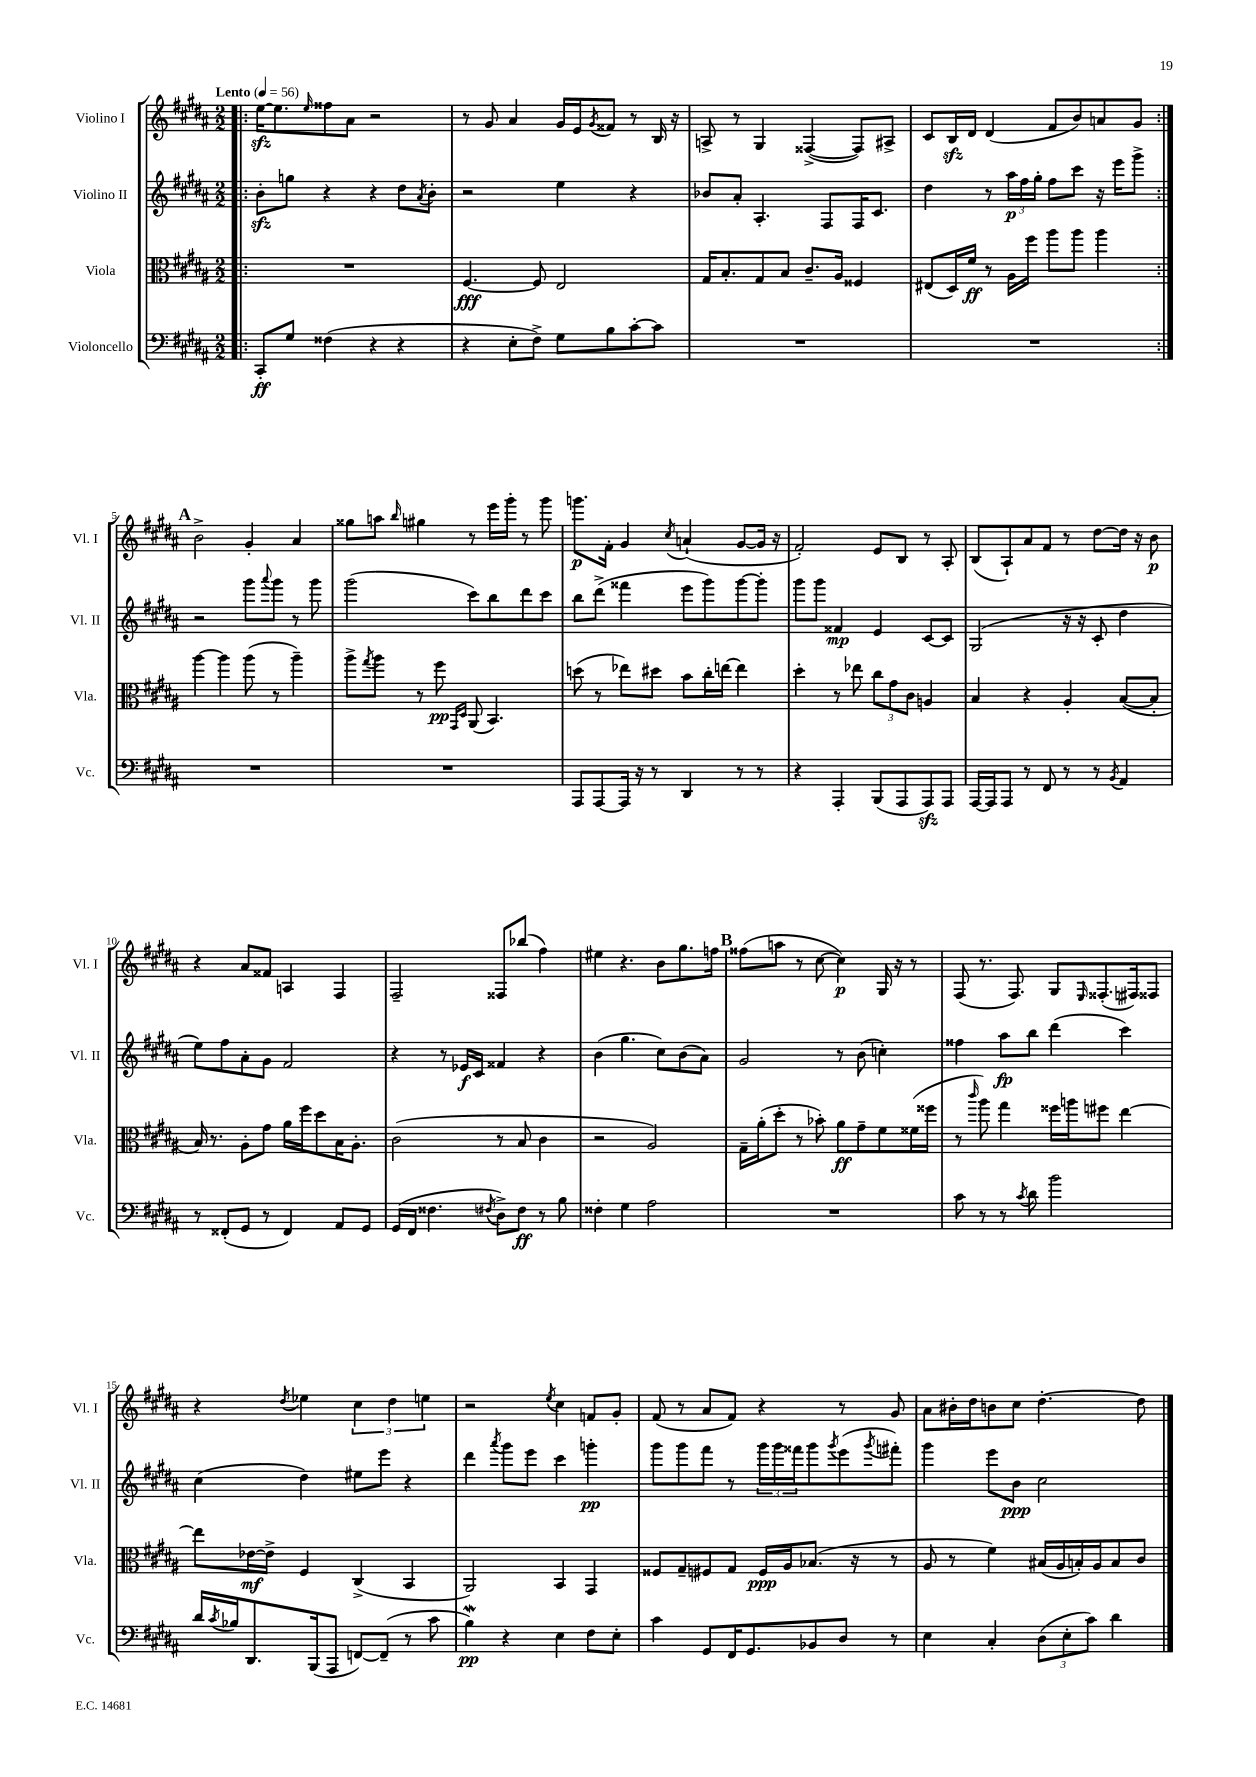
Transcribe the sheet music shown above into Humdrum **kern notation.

**kern	**kern	**kern	**kern
*staff4	*staff3	*staff2	*staff1
*clefF4	*clefC3	*clefG2	*clefG2
*k[f#c#g#d#a#]	*k[f#c#g#d#a#]	*k[f#c#g#d#a#]	*k[f#c#g#d#a#]
*M2/2	*M2/2	*M2/2	*M2/2
*MM56	*MM56	*MM56	*MM56
=!|:	=!|:	=!|:	=!|:
8CC#'	1r	8b'	[16ee
.	.	.	8.ee]
8G#	.	8gg	.
.	.	.	16qqee
(4F##	.	4r	8ff##
.	.	.	8a#
4r	.	4r	2r
4r	.	8dd#	.
.	.	8qa#	.
.	.	8b'	.
=	=	=	=
4r	[4.F#	2r	8r
.	.	.	8g#
8E'	.	.	4a#
8F#^)	8F#]	.	.
8G#	2E	4ee	16g#
.	.	.	16e
.	.	.	8qg#
8B	.	.	8f##
[8c#'	.	4r	8r
8c#]	.	.	16B
.	.	.	16r
=	=	=	=
1r	16G#	8b-	8A^
.	8.B'	.	.
.	.	8a#'	8r
.	8G#	4.A#'	4G#
.	8B	.	.
.	8.c#~	.	([4F##^
.	.	8F#	.
.	16A#	.	.
.	4F##	16F#	8F##])
.	.	8.c#	.
.	.	.	8A#^
=	=	=	=
1r	(8E#	4dd#	8c#
.	16D#)	.	16B
.	16f#	.	16d#
.	8r	8r	(4d#
.	16A#	24aa#	.
.	.	24ff#	.
.	16ff#	.	.
.	.	24gg#'	.
.	8aa#	8ff#	8f#
.	8aa#	8ccc#	8b)
.	4aa#	16r	8a
.	.	16eee	.
.	.	8ggg#^	8g#
=:|!	=:|!	=:|!	=:|!
1r	[4aa#	2r	2b^
.	4aa#]	.	.
.	(8aa#	8ggg#	4g#'
.	.	8qqaaa#	.
.	8r	8ggg#	.
.	4aa#~)	8r	4a#
.	.	8ggg#	.
=	=	=	=
1r	8aa#^	(2ggg#	8gg##
.	8qgg#	.	.
.	8aa#	.	8aa
.	.	.	16qqbb
.	8r	.	4gg#
.	8ff#	.	.
.	16qqGG#	.	.
.	16qqD#	.	.
.	(8AA#	8ccc#)	8r
.	4.BB)	8bb	16eee
.	.	.	16ggg#'
.	.	8ddd#	8r
.	.	8ccc#	8ggg#
=	=	=	=
8AAA#	(8dd	8bb	8.ggg
[8AAA#	8r	(8ddd#^	.
.	.	.	16f#'
16AAA#]	8ee-)	4fff##	4g#
16r	.	.	.
8r	8dd#	.	.
.	.	.	8qcc#
4DD#	8b	8eee	(4a`
.	16cc#'	8ggg#)	.
.	[16ee	.	.
8r	4ee]	[8ggg#	[8g#
8r	.	8ggg#']	16g#]
.	.	.	16r
=	=	=	=
4r	4dd#'	8ggg#	2f#')
.	.	8ggg#	.
4AAA#'	8r	4f##	.
.	8ee-	.	.
(8BBB	12cc#	4e	8e
.	12g#	.	.
8AAA#	.	.	8B
.	12c#	.	.
8AAA#)	4A	[8c#	8r
8AAA#	.	8c#]	8A#'
=	=	=	=
[16AAA#	4B	(2G#	(8B
16AAA#]	.	.	.
8AAA#	.	.	8A#`)
8r	4r	.	8a#
8FF#	.	.	8f#
8r	4A#'	16r	8r
.	.	16r	.
8r	.	8c#'	[8dd#
8qBB	.	.	.
4AA#	([8B	4dd#	16dd#]
.	.	.	16r
.	8B']	.	8b
=	=	=	=
8r	16B)	8ee)	4r
.	8.r	.	.
(8FF##'	.	8ff#	.
8GG#	8A#'	8a#'	8a#
8r	8g#	8g#	8f##
4FF##)	16a#	2f#	4A
.	16ff#	.	.
.	8dd#	.	.
8AA#	16B	.	4F#
.	8.A#'	.	.
8GG#	.	.	.
=	=	=	=
(16GG#	(2c#	4r	2F#~
16FF#	.	.	.
4.F##	.	.	.
.	.	8r	.
.	.	16e-	.
.	.	16c#	.
8qF#	.	.	.
8D#^)	8r	4f##	8F##
8F#	8B	.	(8bb-
8r	4c#	4r	4ff#)
8B	.	.	.
=	=	=	=
4F##'	2r	(4b	4ee#
4G#	.	4.gg#	4.r
2A#	2A#)	.	.
.	.	8cc#)	8b
.	.	(8b	8.gg#
.	.	8a#)	.
.	.	.	16ff
=	=	=	=
1r	16G#~	2g#	(8ff##
.	(16a#'	.	.
.	8dd#'	.	8aa
.	8r	.	8r
.	8b-')	.	[8cc#
.	8a#	8r	4cc#])
.	8g#~	(8b	.
.	8f#	4cc')	16G#
.	.	.	16r
.	(16f##	.	8r
.	16ff##	.	.
=	=	=	=
8c#	8r	4ff##	(8F#
.	16qqccc#	.	.
8r	8aa#)	.	8.r
8r	4gg#	8aa#	.
.	.	.	8.F#)
8qc#	.	.	.
8d#	.	8bb	.
2b	16ff##	(4ddd#	8G#
.	16aa	.	.
.	.	.	16qqE
.	8ff#	.	(8.F##'
.	[4ee	4ccc#)	.
.	.	.	16F#)
.	.	.	8F##
=	=	=	=
16d#	8ee]	(4cc#	4r
8qc#	.	.	.
16B-	.	.	.
8.DD#	[16e-	.	.
.	16e-^]	.	.
.	.	.	8qdd#
.	4F#	4dd#)	4ee-
(16BBB	.	.	.
8AAA#	.	.	.
[8FF)	(4C#^	8ee#	6cc#
(8FF~]	.	8eee	.
.	.	.	6dd#
8r	4BB	4r	.
.	.	.	6ee
8c#	.	.	.
=	=	=	=
4B)	2AA#)	4ddd#	2r
.	.	8qaaa#	.
4r	.	8ggg#	.
.	.	8eee	.
.	.	.	8qee
4E	4BB	4ccc#	4cc#
8F#	4GG#	4ggg'	8f
8E'	.	.	8g#'
=	=	=	=
4c#	8F##	8ggg#	(8f#
.	8G#~	8ggg#	8r
8GG#	8F#	8fff#	8a#
16FF#	8G#	8r	8f#)
8.GG#	.	.	.
.	16F#	24ggg#	4r
.	.	24ggg#	.
.	16A#	.	.
.	.	24fff##	.
8BB-	(8.B-	8ggg#	.
.	.	8qggg#	.
8D#	.	(8eee	8r
.	16r	.	.
.	.	8qggg#	.
8r	8r	8fff#')	8g#
=	=	=	=
4E	8A#	4ggg#	8a#
.	8r	.	16b#'
.	.	.	16dd#
4C#'	4f#)	8eee	8b
.	.	8b	8cc#
(12D#	(16B#	2cc#	[4.dd#'
.	16A#	.	.
12E'	.	.	.
.	16B')	.	.
12c#)	.	.	.
.	16A#	.	.
4d#	8B	.	.
.	8c#	.	8dd#]
==	==	==	==
*-	*-	*-	*-
